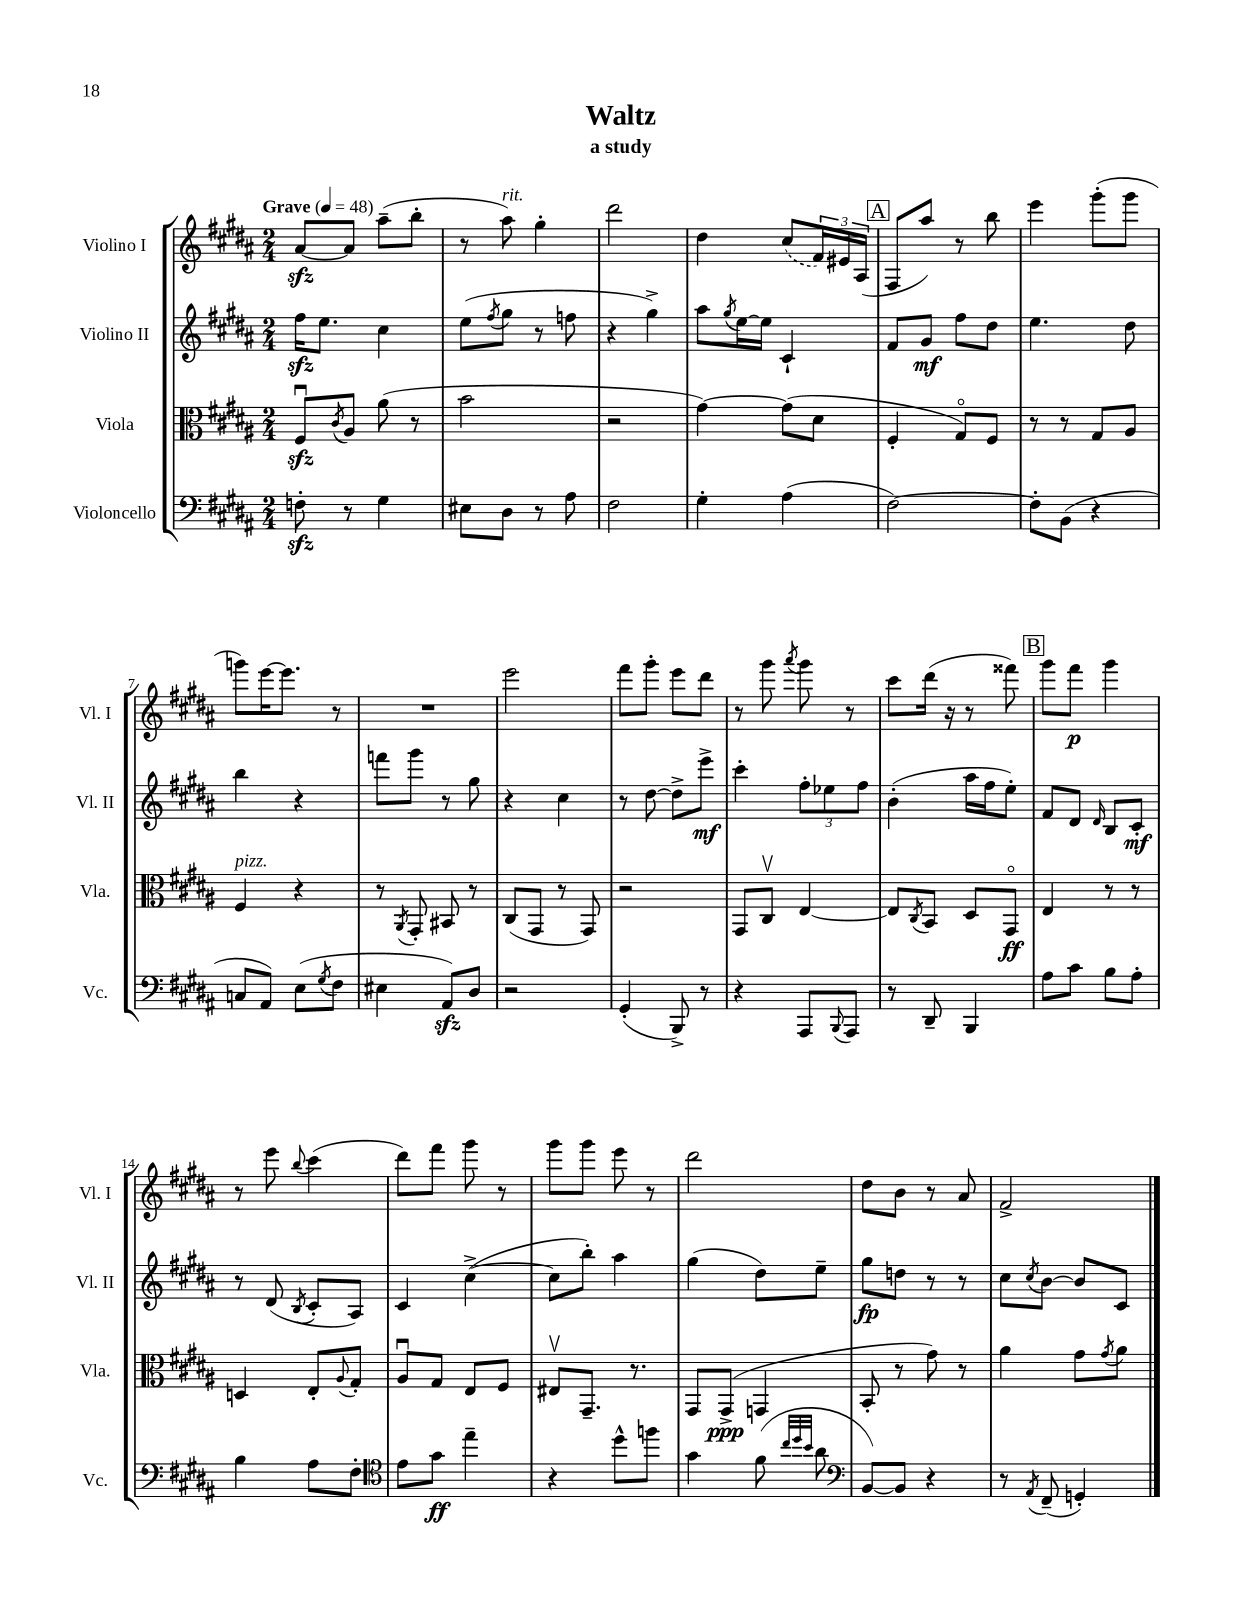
\header { title = "Waltz" subtitle = "a study" }
<<
\new StaffGroup <<
\new Staff = "s0" \with { instrumentName = "Violino I" shortInstrumentName = "Vl. I" } {
    \clef treble \key b \major \numericTimeSignature \time 2/4 \tempo "Grave" 4 = 48
    ais'8~\sfz ais'8 ais''8--( b''8-. |
    r8 ais''8^\markup { \italic "rit." }) gis''4-. |
    dis'''2 |
    dis''4 \once \slurDashed cis''8( \tuplet 3/2 { fis'16) eis'16 ais16( } |
    \mark \markup { \box "A" } fis8 ais''8) r8 b''8 |
    e'''4 gis'''8-.( gis'''8 |
    g'''8) e'''16~ e'''8. r8 |
    R2 |
    e'''2 |
    fis'''8 gis'''8-. e'''8 dis'''8 |
    r8 gis'''8 \acciaccatura { ais'''8 } gis'''8 r8 |
    cis'''8 dis'''16( r16 r8 fisis'''8) |
    \mark \markup { \box "B" } gis'''8 fis'''8\p gis'''4 |
    r8 e'''8 \appoggiatura { b''8 } cis'''4( |
    dis'''8) fis'''8 gis'''8 r8 |
    gis'''8 gis'''8 e'''8 r8 |
    dis'''2 |
    dis''8 b'8 r8 ais'8 |
    fis'2-> \bar "|." |
}
\new Staff = "s1" \with { instrumentName = "Violino II" shortInstrumentName = "Vl. II" } {
    \clef treble \key b \major \numericTimeSignature \time 2/4
    fis''16\sfz e''8. cis''4 |
    e''8( \acciaccatura { fis''8 } gis''8 r8 f''8 |
    r4 gis''4->) |
    ais''8 \acciaccatura { gis''8 } e''16~ e''16 cis'4-! |
    \mark \markup { \box "A" } fis'8 gis'8\mf fis''8 dis''8 |
    e''4. dis''8 |
    b''4 r4 |
    f'''8 gis'''8 r8 gis''8 |
    r4 cis''4 |
    r8 dis''8~ dis''8-> e'''8->\mf |
    cis'''4-. \tuplet 3/2 { fis''8-. ees''8 fis''8 } |
    b'4-.( ais''16 fis''16 e''8-.) |
    \mark \markup { \box "B" } fis'8 dis'8 \grace { dis'16 } b8 cis'8-.\mf |
    r8 dis'8( \acciaccatura { b8 } cis'8-. ais8) |
    cis'4 cis''4~->( |
    cis''8 b''8-.) ais''4 |
    gis''4( dis''8) e''8-- |
    gis''8\fp d''8 r8 r8 |
    cis''8 \acciaccatura { cis''8 } b'8~ b'8 cis'8 \bar "|." |
}
\new Staff = "s2" \with { instrumentName = "Viola" shortInstrumentName = "Vla." } {
    \clef alto \key b \major \numericTimeSignature \time 2/4
    fis8\downbow\sfz \acciaccatura { cis'8 } ais8 ais'8( r8 |
    b'2 |
    r2 |
    gis'4~) gis'8( dis'8 |
    \mark \markup { \box "A" } fis4-. gis8\flageolet) fis8 |
    r8 r8 gis8 ais8 |
    fis4^\markup { \italic "pizz." } r4 |
    r8 \acciaccatura { ais,8 } gis,8-. bis,8 r8 |
    cis8( gis,8 r8 gis,8) |
    r2 |
    gis,8 cis8\upbow e4~ |
    e8 \acciaccatura { cis8 } b,8 dis8 gis,8\flageolet\ff |
    \mark \markup { \box "B" } e4 r8 r8 |
    d4 e8-. \appoggiatura { ais8 } gis8-. |
    ais8\downbow gis8 e8 fis8 |
    eis8\upbow gis,8.-- r8. |
    gis,8 gis,8->\ppp( g,4 |
    b,8-. r8 gis'8) r8 |
    ais'4 gis'8 \acciaccatura { gis'8 } ais'8 \bar "|." |
}
\new Staff = "s3" \with { instrumentName = "Violoncello" shortInstrumentName = "Vc." } {
    \clef bass \key b \major \numericTimeSignature \time 2/4
    f8-.\sfz r8 gis4 |
    eis8 dis8 r8 ais8 |
    fis2 |
    gis4-. ais4( |
    \mark \markup { \box "A" } fis2~) |
    fis8-. b,8( r4 |
    c8 ais,8) e8( \acciaccatura { gis8 } fis8 |
    eis4 ais,8\sfz) dis8 |
    r2 |
    gis,4-.( b,,8->) r8 |
    r4 ais,,8 \appoggiatura { b,,8 } ais,,8 |
    r8 dis,8-- b,,4 |
    \mark \markup { \box "B" } ais8 cis'8 b8 ais8-. |
    b4 ais8 fis8-. |
    \clef tenor e'8 gis'8\ff e''4-- |
    r4 dis''8-^ f''8 |
    gis'4 fis'8( \grace { cis''32 dis''32 b'32 } ais'8 |
    \clef bass b,8~) b,8 r4 |
    r8 \acciaccatura { ais,8 } fis,8--( g,4-.) \bar "|." |
}
>>
>>
